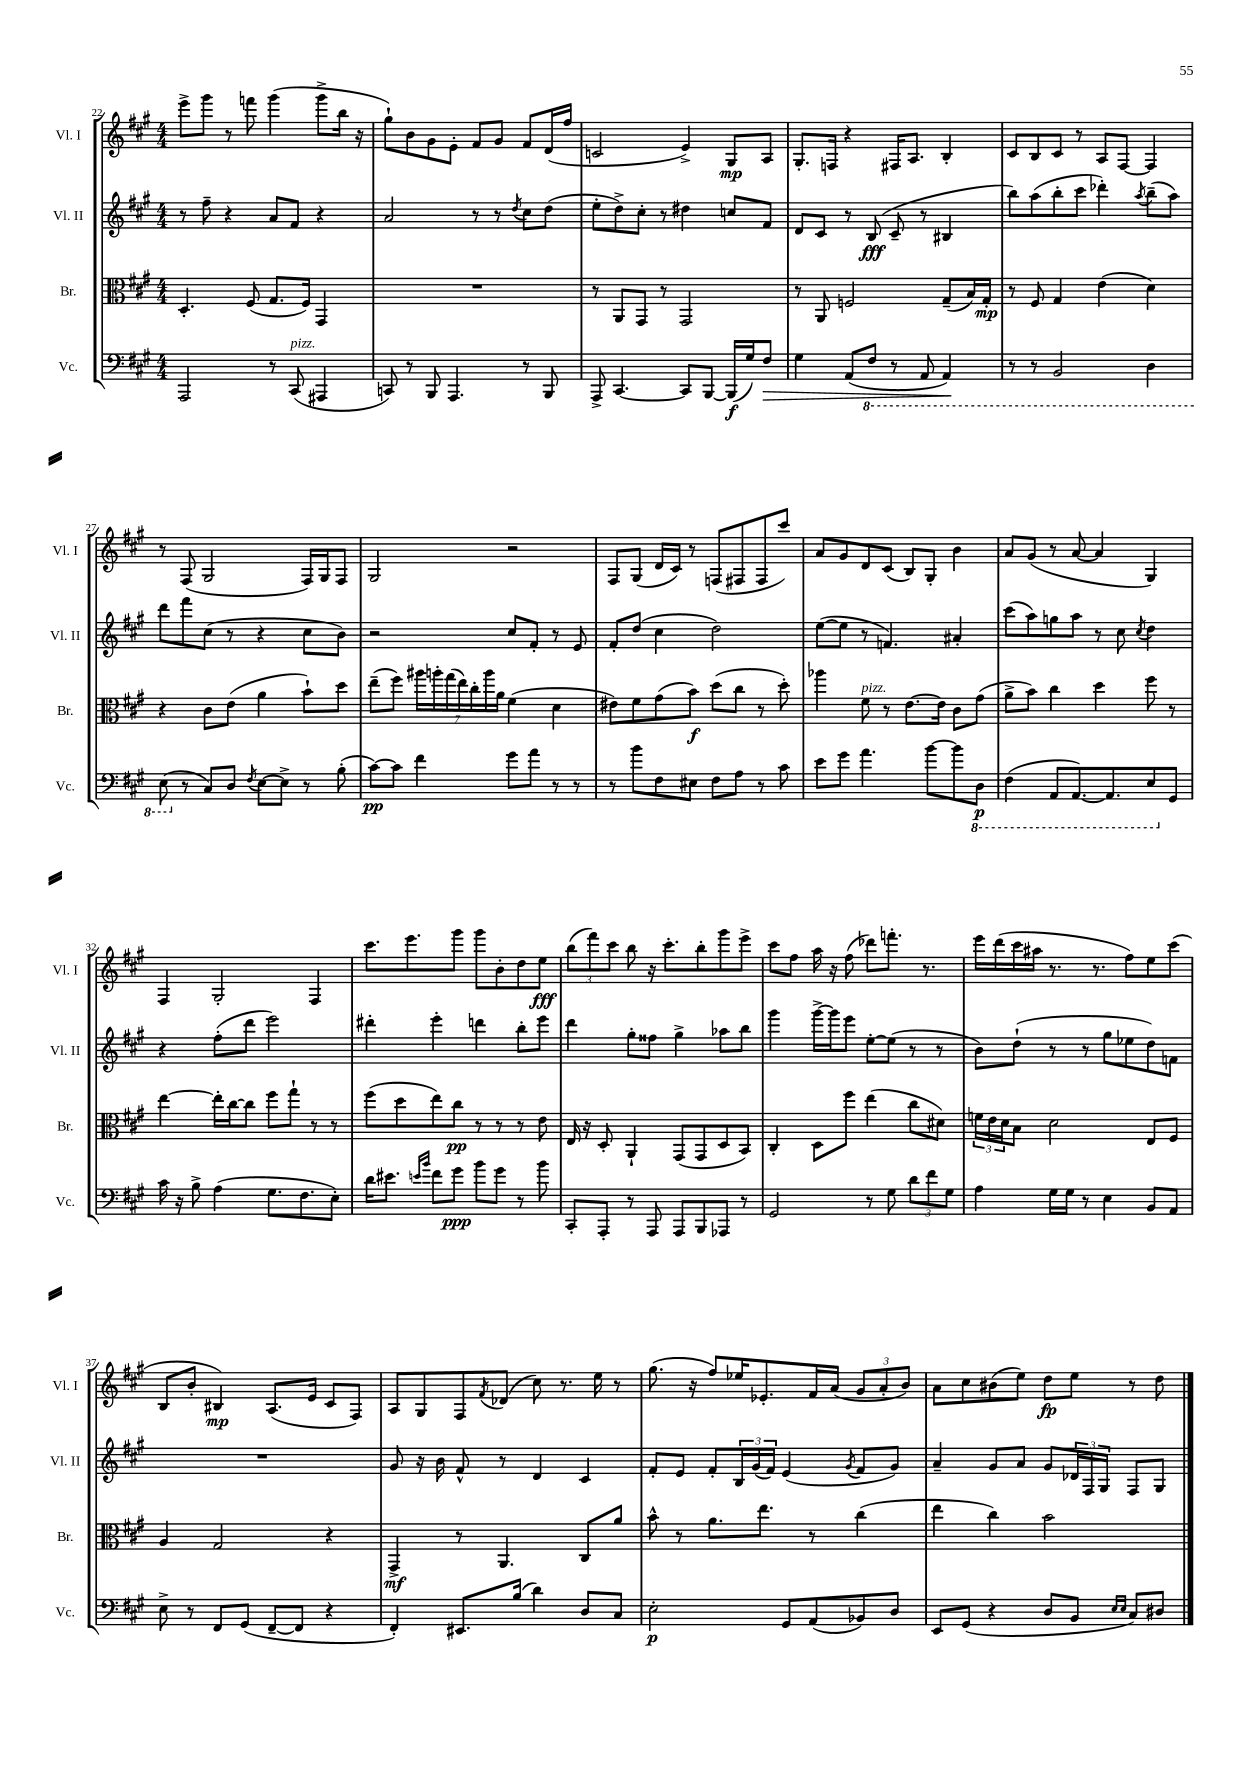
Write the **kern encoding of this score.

**kern	**kern	**kern	**kern
*staff4	*staff3	*staff2	*staff1
*clefF4	*clefC3	*clefG2	*clefG2
*k[f#c#g#]	*k[f#c#g#]	*k[f#c#g#]	*k[f#c#g#]
*M4/4	*M4/4	*M4/4	*M4/4
2AAA/	4.D'/	8r	8eee^\L
.	.	8ff#~\	8ggg#\J
.	.	4r	8r
.	(8F#/	.	8fff\
8r	8.G#/L	8a/L	(4ggg#\
(8CC#/	.	8f#/J	.
.	16F#/Jk)	.	.
4AAA#/	4GG#/	4r	8ggg#^\L
.	.	.	16bb\Jk
.	.	.	16r
=	=	=	=
8CC/)	1r	2a/	8gg#`\L)
8r	.	.	8b\
8BBB/	.	.	8g#\
4.AAA/	.	.	8e'\J
.	.	8r	8f#/L
.	.	8r	8g#/J
.	.	8qdd/	.
8r	.	8cc#\L	8f#/L
8BBB/	.	(8dd\J	(16d/L
.	.	.	16ff#/JJ
=	=	=	=
8AAA^/	8r	8ee'\L	2c/
[4.CC#/	8AA/L	8dd^\)	.
.	8GG#/J	8cc#'\J	.
.	8r	8r	.
8CC#/]L	2GG#/	4dd#\	4e^/)
[8BBB/J	.	.	.
(16BBB/]LL	.	8cc/L	8G#/L
16G#/J)	.	.	.
8F#/J	.	8f#/J	8A/J
=	=	=	=
4G#\	8r	8d/L	8.G#'/L
.	8AA/	8c#/J	.
.	.	.	16F/Jk
(8AA/L	2F/	8r	4r
8FF#/J	.	(8B/	.
8r	.	8c#~/	16F#/LK
.	.	.	8.A/J
8AAA/	.	8r	.
4AAA/)	(8G#~/L	4B#/	4B'/
.	16B/L)	.	.
.	16G#'/JJ	.	.
=	=	=	=
8r	8r	8bb\L)	8c#/L
8r	8F#/	(8aa\	8B/
2BBB/	4G#/	8bb'\	8c#/J
.	.	8ccc#\J	8r
.	(4e\	4ddd-'\)	8A/L
.	.	.	[8F#/J
.	.	8qaa/	.
4DD\	4d\)	(8bb~\L	4F#/]
.	.	8aa\J)	.
=	=	=	=
(8EE\	4r	8ddd\L	8r
8r	.	8fff#\	(8F#/
8C#/L)	8c#\L	(8cc#\J	2G#/
8D/J	(8e\J	8r	.
8qF#/	.	.	.
[8E\L	4a\	4r	.
8E^\]J	.	.	.
8r	8b`\L)	8cc#\L	16F#/LL)
.	.	.	16G#/J
(8B'\	8dd\J	8b\J)	8F#/J
=	=	=	=
[8c#\L)	(8ee~\L	2r	2G#/
8c#\]J	8ff#\J)	.	.
4f#\	28aa#\LL	.	.
.	28aa'\	.	.
.	(28gg#\	.	.
.	28ee\)	.	.
.	28cc#'\	.	.
.	28aa\	.	.
.	28a\JJ	.	.
8g#\L	(4f#\	8cc#/L	2r
8a\J	.	8f#'/J	.
8r	4d\	8r	.
8r	.	8e/	.
=	=	=	=
8r	8e#\L)	8f#'/L	8F#/L
8b\L	8f#\	(8dd/J	(8G#/J
8F#\	(8g#\	4cc#\	16d/LL
.	.	.	16c#/JJ)
8E#\J	8b\J)	.	8r
8F#\L	(8dd\L	2dd\)	(8F/L
8A\J	8cc#\J	.	8F#/
8r	8r	.	8F#/
8c#\	8dd'\)	.	8ccc#/J)
=	=	=	=
8e\L	4aa-\	([8ee\L	8a/L
8g#\J	.	8ee\]J	8g#/
4.a\	8f#\	8r	8d/
.	8r	4.f/)	(8c#/J
.	[8.e\L	.	8B/L)
[8b\L	.	.	8G#'/J
.	16e\]Jk	.	.
8b\]	8c#\L	4a#'/	4b\
8DD\J	(8g#\J	.	.
=	=	=	=
(4FF#\	8a^\L	(8ccc#\L	8a/L
.	8b\J)	8aa\)	(8g#/J
8AAA/L	4cc#\	8gg\	8r
[8.AAA/)	.	8aa\J	[8a/
.	4dd\	8r	4a/]
8.AAA/]	.	.	.
.	.	8cc#\	.
.	.	8qcc#/	.
8EE/	8ff#\	4dd\	4G#/)
8GG#/J	8r	.	.
=	=	=	=
16c#\	[4ee\	4r	4F#/
16r	.	.	.
8B^\	.	.	.
(4A\	16ee'\]LL	(8ff#'\L	2G#'/
.	[16cc#\J	.	.
.	8cc#\]J	8ddd\J	.
8.G#\L	8ff#\L	2eee\)	.
.	8gg#`\J	.	.
8.F#\	.	.	.
.	8r	.	4F#/
8E'\J)	8r	.	.
=	=	=	=
16d\LK	(8ff#\L	4ddd#'\	8.ccc#\L
8.e#\J	.	.	.
.	8dd\	.	.
.	.	.	8.eee\
16qqe/LL	.	.	.
16qqb/JJ	.	.	.
8f#\L	8ee\)	4eee'\	.
8g#\J	8cc#\J	.	8ggg#\J
8b\L	8r	4ddd\	8ggg#\L
8g#\J	8r	.	8b'\
8r	8r	8bb'\L	8dd\
8b\	8e\	8eee\J	8ee\J
=	=	=	=
8CC#'/L	16E/	4ddd\	(12bb\L
.	16r	.	.
.	.	.	12fff#\)
8AAA'/J	8D'/	.	.
.	.	.	12ccc#\J
8r	4AA`/	8gg#'\L	8bb\
8AAA/	.	8ff##\J	16r
.	.	.	8.ccc#'\L
8AAA/L	(8GG#/L	4gg#^\	.
8BBB/	8GG#/	.	8bb'\
8AAA-/J	8D/	8aa-\L	8ggg#\
8r	8BB/J)	8bb\J	8eee^\J
=	=	=	=
2GG#/	4C#'/	4ggg#\	8ccc#\L
.	.	.	8ff#\J
.	8D\L	[16ggg#^\LL	16aa\
.	.	16ggg#\]J	16r
.	8ff#\J	8eee\J	(8ff#\
8r	(4ee\	[8ee'\L	8ddd-\L)
8G#\	.	(8ee\]J	8.fff'\J
12d\L	8cc#\L	8r	.
.	.	.	8.r
12f#\	.	.	.
.	8d#\J)	8r	.
12G#\J	.	.	.
=	=	=	=
4A\	24f\LL	8b\L)	16eee\LL
.	24e\	.	.
.	.	.	(16ddd\
.	24d\J	.	.
.	8B\J	(8dd`\J	16ccc#\
.	.	.	16aa#\JJ
16G#\LL	2d\	8r	8.r
16G#\JJ	.	.	.
8r	.	8r	.
.	.	.	8.r
4E\	.	8gg#\L	.
.	.	8ee-\	8ff#\L)
8BB/L	8E/L	8dd\)	8ee\
8AA/J	8F#/J	8f\J	(8ccc#\J
=	=	=	=
8E^\	4A/	1r	8B/L
8r	.	.	8b'/J
8FF#/L	2G#/	.	4B#/)
(8GG#/J	.	.	.
[8FF#~/L	.	.	(8.A/L
8FF#/]J	.	.	.
.	.	.	16e/Jk
4r	4r	.	8c#/L
.	.	.	8F#/J)
=	=	=	=
4FF#'/)	4GG#^/	8g#/	8A/L
.	.	16r	8G#/
.	.	16b\	.
8.EE#/L	8r	8f#^^/	8F#/
.	.	.	8qf#/
.	4.AA/	8r	(8d-/J
(16B/Jk	.	.	.
4d\)	.	4d/	8cc#\)
.	.	.	8.r
8D/L	8C#/L	4c#/	.
.	.	.	16ee\
8C#/J	8a/J	.	8r
=	=	=	=
2E'\	8b^^\	8f#'/L	(8.gg#\
.	8r	8e/J	.
.	.	.	16r
.	8.a\L	8f#'/L	8ff#/L)
.	.	24B/L	16ee-/K
.	.	(24g#/	.
.	8.ee\J	.	8.e-'/
.	.	24f#/JJ)	.
8GG#/L	.	(4e/	.
(8AA/	8r	.	16f#/L
.	.	.	(16a/JJ
.	.	8qg#/	.
8BB-/)	(4cc#\	8f#/L	12g#/L
.	.	.	12a'/
8D/J	.	8g#/J)	.
.	.	.	12b/J)
=	=	=	=
8EE/L	4ee\	4a~/	8a\L
(8GG#/J	.	.	8cc#\
4r	4cc#\)	8g#/L	(8b#\
.	.	8a/J	8ee\J)
8D/L	2b\	8g#/L	8dd\L
8BB/J	.	24d-/L	8ee\J
.	.	24F#/	.
.	.	24G#/JJ	.
16qqE/LL	.	.	.
16qqE/JJ	.	.	.
8C#/L)	.	8F#/L	8r
8D#/J	.	8G#/J	8dd\
==	==	==	==
*-	*-	*-	*-
